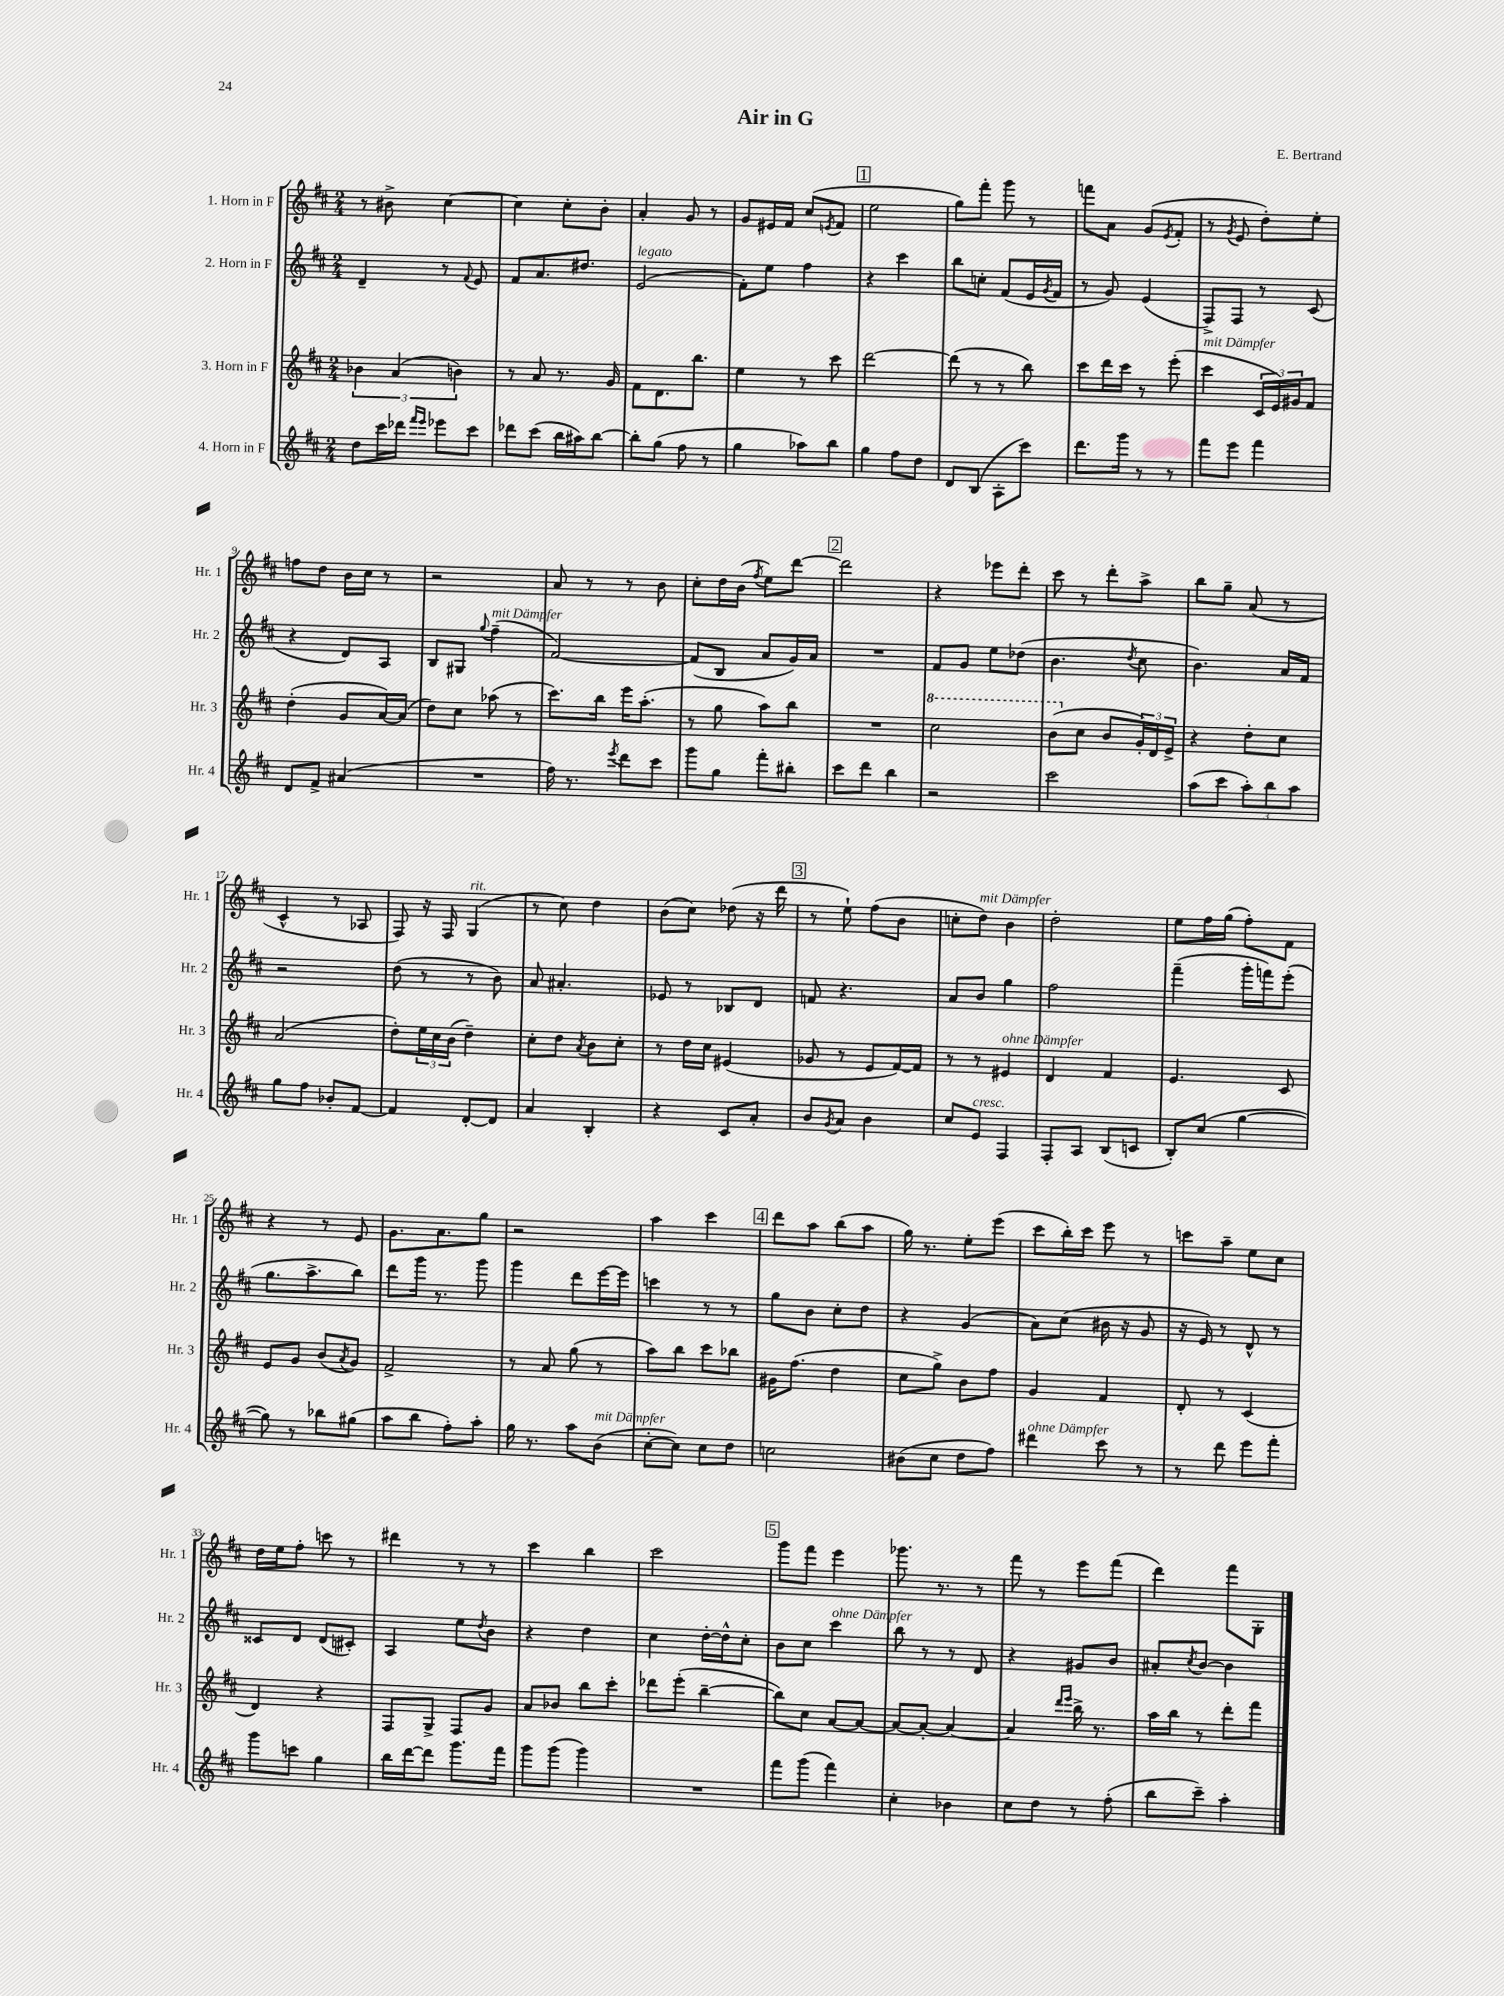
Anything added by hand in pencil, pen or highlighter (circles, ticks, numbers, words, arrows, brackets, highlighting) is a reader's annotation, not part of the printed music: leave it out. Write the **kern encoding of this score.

**kern	**kern	**kern	**kern
*staff4	*staff3	*staff2	*staff1
*clefG2	*clefG2	*clefG2	*clefG2
*k[f#c#]	*k[f#c#]	*k[f#c#]	*k[f#c#]
*M2/4	*M2/4	*M2/4	*M2/4
8dd\L	6b-\	4d~/	8r
16ccc#\L	.	.	8b#^\
.	(6a/	.	.
16ddd-\JJ	.	.	.
16qqfff#/LL	.	.	.
16qqeee/JJ	.	.	.
8eee-\L	.	8r	[4cc#\
.	6b\)	.	.
.	.	8qqf#/	.
8ccc#\J	.	8e/	.
=	=	=	=
8ddd-\L	8r	8f#/L	4cc#\]
(8ccc#\J	8a/	8.a/	.
16bb\LL	8.r	.	8cc#'\L
16aa#\J)	.	8.dd#/J	.
[8bb\J	.	.	8b'\J
.	16g/	.	.
=	=	=	=
8bb'\]L	8f#\L	(2e/	4a'/
(8gg\J	8.d\	.	.
8ff#\	.	.	8g/
.	8.bb\J	.	.
8r	.	.	8r
=	=	=	=
4gg\	4ee\	8f#'\L)	8g/L
.	.	8ee\J	16e#/L
.	.	.	16f#/JJ
8aa-\L)	8r	4ff#\	(8cc#/L
.	.	.	8qe/
8bb\J	8ccc#\	.	8f#/J
=	=	=	=
4gg\	[2ddd\	4r	2ee\
8ff#\L	.	4ccc#\	.
8dd\J	.	.	.
=	=	=	=
8d/L	(8ddd\]	8bb\L	8gg\L)
(8B/J	8r	8cc'\J	8fff#'\J
8A'\L	8r	(8f#/L	8ggg\
8ccc#\J)	8bb\)	16e/L	8r
.	.	8qg/	.
.	.	16f#/JJ	.
=	=	=	=
8.ddd\L	8ccc#\L	8r	8fff\L
.	16ddd\L	8g/)	8a\J
16ggg\Jk	16ccc#\JJ	.	.
8r	8r	(4e/	(8g/L
.	.	.	8qe/
8r	(8eee'\	.	8f#'/J
=	=	=	=
8fff#\L	4ccc#\	8F#^/L)	8r
.	.	.	8qg/
8eee\J	.	8F#/J	8e/
4fff#\	24c#/LL	8r	8dd'\L)
.	24e/)	.	.
.	24g#/J	.	.
.	8f#/J	(8c#/	8ee'\J
=	=	=	=
8d/L	(4dd'\	4r	8ff\L
8f#^/J	.	.	8dd\J
(4a#/	8g/L	8d/L)	16b\LL
.	.	.	16cc#\JJ
.	[16a/L)	8A/J	8r
.	(16a/]JJ	.	.
=	=	=	=
2r	8dd\L)	8B/L	2r
.	8cc#\J	8G#/J	.
.	.	8qqgg/	.
.	(8aa-\	(4ff#~\	.
.	8r	.	.
=	=	=	=
16ff#\)	8.ccc#\L)	[2f#/)	8a/
8.r	.	.	.
.	.	.	8r
.	16bb\Jk	.	.
8qeee/	.	.	.
8ddd\L	16eee\LK	.	8r
.	(8.aa'\J	.	.
8ccc#\J	.	.	8b\
=	=	=	=
8ggg\L	8r	(8f#/]L	8cc#'\L
8gg\J	8gg\	8B/J	16dd\L
.	.	.	(16b\JJ
.	.	.	8qff#/
8fff#'\L	8aa\L)	8a/L	8ee\L)
8bb#'\J	8bb\J	16g/L)	[8ddd\J
.	.	16a/JJ	.
=	=	=	=
8ccc#\L	2r	2r	2ddd\]
8ddd\J	.	.	.
4bb\	.	.	.
=	=	=	=
2r	2ccc#\	8f#/L	4r
.	.	8g/J	.
.	.	8ee\L	8eee-\L
.	.	(8dd-\J	8ddd'\J
=	=	=	=
2ccc#\	(8bb\L	4.b\	8ccc#\
.	8cc#\J	.	8r
.	8b/L	.	8ddd'\L
.	.	8qdd/	.
.	24g'/L)	8cc#\	8aa^\J
.	24d/	.	.
.	24e^/JJ	.	.
=	=	=	=
(8aa\L	4r	4.b\)	8bb\L
8ccc#\J	.	.	8gg~\J
12aa'\L)	8dd'\L	.	(8a/
12bb\	.	.	.
.	8cc#\J	16a/LL	8r
12aa\J	.	.	.
.	.	16f#/JJ	.
=	=	=	=
8gg\L	(2a/	2r	4c#^^/
8ff#\J	.	.	.
8b-'/L	.	.	8r
[8f#/J	.	.	8A-/
=	=	=	=
4f#/]	8dd'\L)	(8dd\	8F#/)
.	24ee\L	8r	16r
.	24cc#\	.	.
.	.	.	16F#/
.	(24b\JJ	.	.
[8d'/L	4dd~\)	8r	(4G/
8d/]J	.	8b\)	.
=	=	=	=
4a/	8cc#'\L	8a/	8r
.	8dd\J	4.a#'/	8cc#\)
.	8qa/	.	.
4B'/	8b\L	.	4dd\
.	8cc#'\J	.	.
=	=	=	=
4r	8r	8e-/	(8b\L
.	16dd\LL	8r	8cc#\J)
.	16cc#\JJ	.	.
8c#/L	(4e#/	8B-/L	(8dd-\
8a'/J	.	8d/J	16r
.	.	.	16ddd\
=	=	=	=
8b/L	8g-/	8f/	8r
8qg/	.	.	.
8a/J	8r	4.r	8ee`\)
4b\	8e/L	.	(8ff#\L
.	[16f#/L)	.	8b\J
.	16f#/]JJ	.	.
=	=	=	=
8cc#/L	8r	8a/L	8cc'\L
8e/J	8r	8b/J	8dd\J)
4F#/	4e#/	4gg\	4b\
=	=	=	=
8F#'/L	4d/	2ff#\	2dd'\
8A/J	.	.	.
(8B/L	4f#/	.	.
8c/J	.	.	.
=	=	=	=
8B'/L)	4.e/	(4fff#~\	8ee\L
(8cc#/J	.	.	16ff#\L
.	.	.	(16gg\JJ
[4gg\	.	16ggg'\LL	8ff#'\L)
.	.	16fff\J)	.
.	8c#/	(8eee'\J	8f#\J
=	=	=	=
8gg\])	8e/L	8.gg\L	4r
8r	8g/J	.	.
.	.	8.aa^\	.
8bb-\L	(8b/L	.	8r
.	8qa/	.	.
(8gg#\J	8g/J)	8bb\J)	8e/
=	=	=	=
8aa\L	2f#^/	8ddd\L	8.g\L
8bb\J	.	16ggg\Jk	.
.	.	8.r	8.a\
8ff#'\L)	.	.	.
8aa'\J	.	8ggg\	8gg\J
=	=	=	=
16gg\	8r	4ggg\	2r
8.r	.	.	.
.	8a/	.	.
8aa\L	(8gg\	8ddd\L	.
(8b\J	8r	[16eee\L	.
.	.	16eee\]JJ	.
=	=	=	=
[8cc#'\L	8aa\L)	4ccc\	4aa\
8cc#\]J)	8bb\J	.	.
8cc#\L	8ccc#\L	8r	4ccc#\
8dd\J	8bb-\J	8r	.
=	=	=	=
2cc\	16g#\LK	8gg\L	8ddd\L
.	(8.ff#\J	.	.
.	.	8b\J	8aa\J
.	4dd\	8cc#'\L	(8bb\L
.	.	8dd\J	8aa\J
=	=	=	=
(8b#\L	8cc#\L	4r	16gg\)
.	.	.	8.r
8cc#\J	8gg^\J)	.	.
8dd\L	8b\L	(4g/	8ee'\L
8ff#\J)	8ff#\J	.	(8eee\J
=	=	=	=
4ddd#\	4g/	8a\L)	8ccc#\L
.	.	(8cc#\J	16bb'\L)
.	.	.	16ccc#\JJ
8ccc#\	4f#/	16b#\	8eee\
.	.	16r	.
8r	.	8g/	8r
=	=	=	=
8r	8d'/	16r	8ccc\L
.	.	16e/)	.
8ddd\	8r	8r	8aa~\J
8eee\L	(4c#/	8d^^/	8ee\L
8fff#'\J	.	8r	8cc#\J
=	=	=	=
8ggg\L	4d/)	8c##/L	16dd\LL
.	.	.	16ee\J
8ccc\J	.	8d/J	8ff#'\J
4gg\	4r	(8d/L	8ccc\
.	.	8c#'/J)	8r
=	=	=	=
16bb\LL	8F#/L	4A/	4ddd#\
[16ddd\J	.	.	.
8ddd\]J	8G^/J	.	.
8.ggg\L	8F#/L	8ee\L	8r
.	.	8qdd/	.
.	8g/J	8b\J	8r
16fff#\Jk	.	.	.
=	=	=	=
8ggg\L	8a/L	4r	4ccc#\
(8ggg\J	8b-/J	.	.
4ggg\)	8bb\L	4dd\	4bb\
.	8ccc#'\J	.	.
=	=	=	=
2r	8ddd-\L	4cc#\	2ccc#\
.	(8eee'\J	.	.
.	[4bb~\	[16dd'\LL	.
.	.	16dd^^\]J	.
.	.	8cc#'\J	.
=	=	=	=
8fff#\L	8bb\]L)	8b\L	8ggg\L
(8ggg\J	8cc#\J	8cc#\J	8fff#\J
4fff#\)	[8a/L	4ccc#\	4eee\
.	8a/_J	.	.
=	=	=	=
4cc#'\	8a/_L	8bb\	8.ggg-\
.	8a'/_J	8r	.
.	.	.	8.r
4b-\	4a/_	8r	.
.	.	8d/	8r
=	=	=	=
8cc#\L	4a/]	4r	8fff#\
8dd\J	.	.	8r
.	16qqddd/LL	.	.
.	16qqeee/JJ	.	.
8r	16bb^\	8g#/L	8eee\L
.	8.r	.	.
(8ff#'\	.	8b/J	(8fff#\J
=	=	=	=
8bb\L	16aa\LL	8a#'/L	4ddd\)
.	16bb\JJ	.	.
.	.	8qcc#/	.
8ccc#~\J)	8r	[8b/J	.
4aa'\	8ddd'\L	4b\]	8fff#\L
.	8fff#\J	.	8G'\J
==	==	==	==
*-	*-	*-	*-
